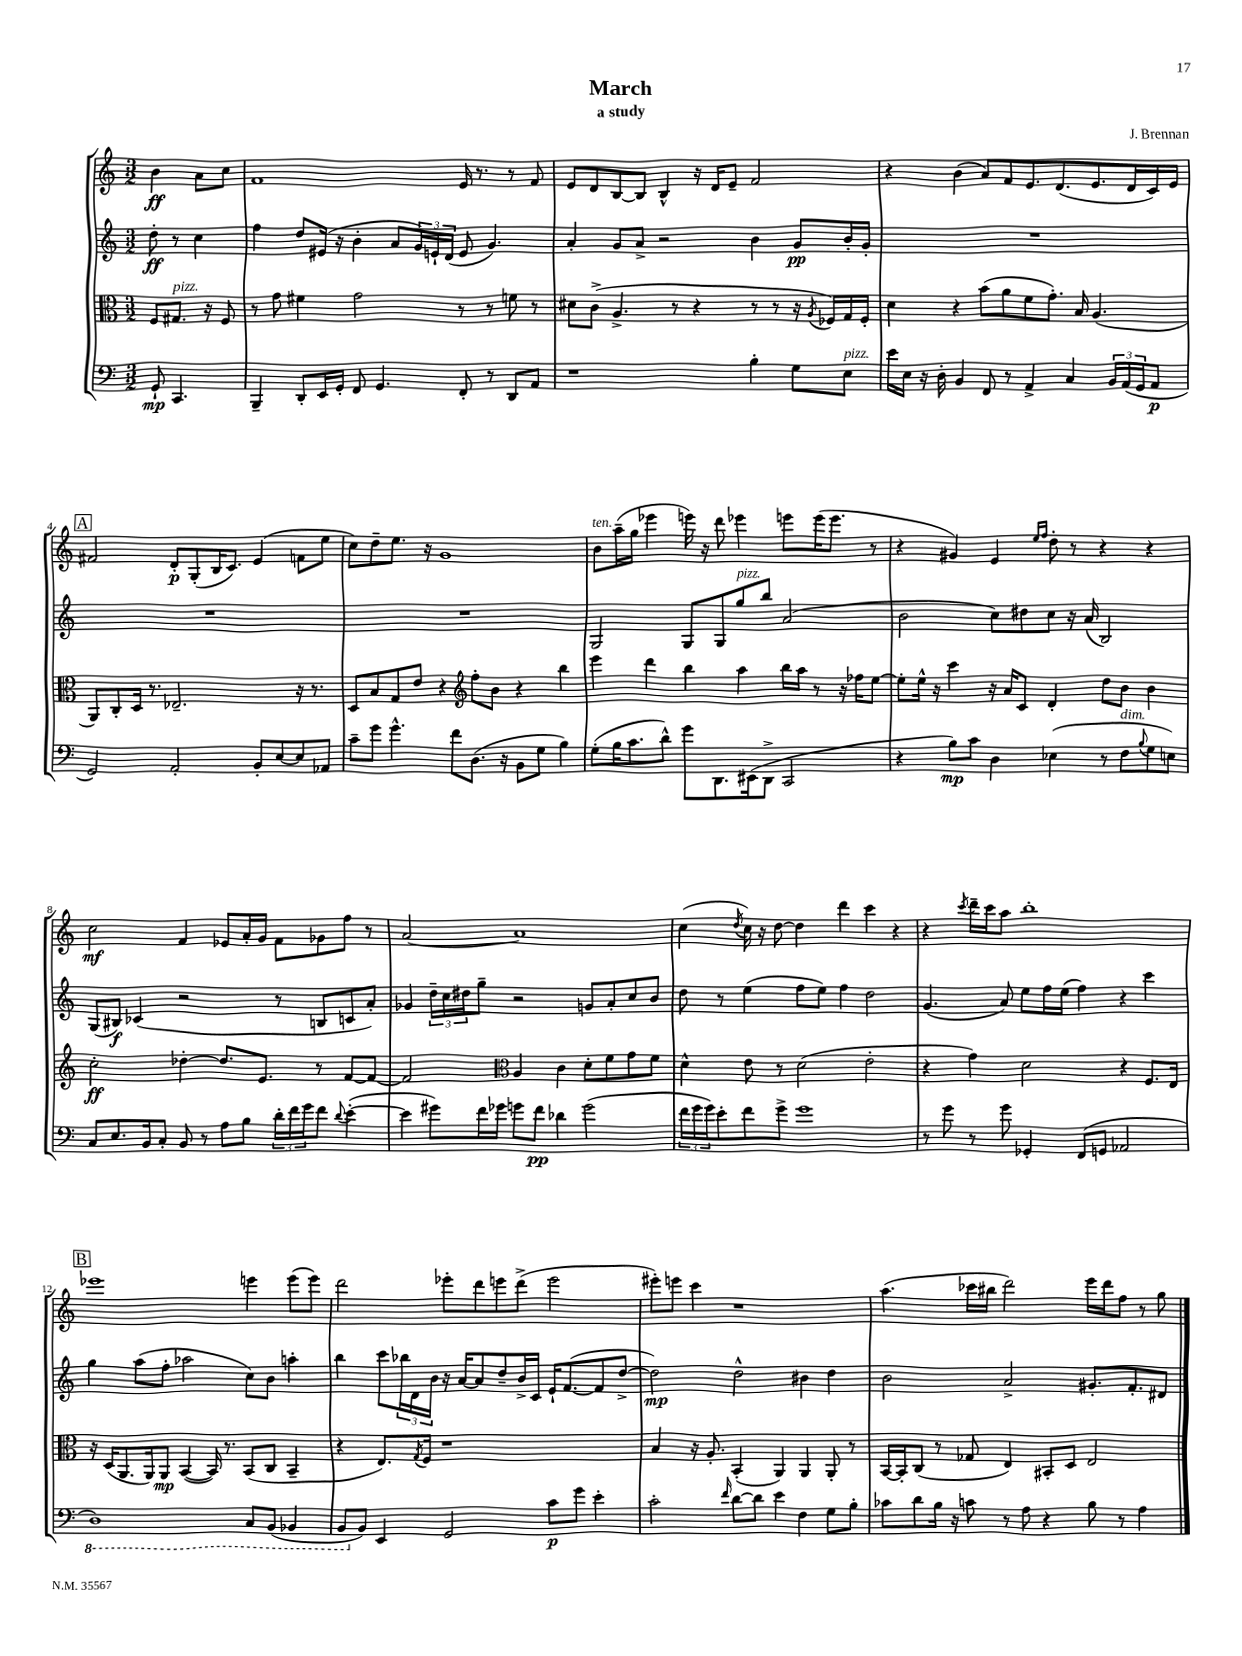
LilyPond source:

\header { title = "March" composer = "J. Brennan" subtitle = "a study" }
<<
\new StaffGroup <<
\new Staff = "s0" {
    \clef treble \key c \major \numericTimeSignature \time 3/2 \partial 2
    b'4\ff a'8 c''8 |
    f'1 e'16 r8. r8 f'8 |
    e'8 d'8 b8~ b8 b4-^ r16 d'16 e'8-- f'2 |
    r4 b'4( a'8) f'8 e'8. d'8.( e'8. d'16 c'16) e'16 |
    \mark \markup { \box "A" } fis'2 d'8-.\p g8-.( b16 c'8.) e'4( f'8 e''8 |
    c''8) d''8-- e''8. r16 g'1 |
    b'8^\markup { \italic "ten." } a''16--( g''16 ees'''4 e'''16) r16 d'''8 ees'''4 e'''8 e'''16( e'''8. r8 |
    r4 gis'4) e'4 \grace { e''16 f''16 } d''8-. r8 r4 r4 |
    c''2\mf f'4 ees'8 a'16-. g'16 f'8 ges'8 f''8 r8 |
    a'2~ a'1 |
    c''4( \acciaccatura { d''8 } c''16) r16 d''8~ d''4 d'''4 c'''4 r4 |
    r4 \acciaccatura { c'''8 } d'''16-- c'''16 a''8 b''1-. |
    \mark \markup { \box "B" } ees'''1 e'''4 e'''8( e'''8) |
    d'''2 ees'''8-. d'''8 e'''8 d'''8->( e'''2 |
    eis'''8-.) e'''8 c'''4 r1 |
    a''4.( ces'''16 bis''16 d'''2) e'''16 d'''16 f''8 r8 g''8 \bar "|." |
}
\new Staff = "s1" {
    \clef treble \key c \major \numericTimeSignature \time 3/2 \partial 2
    d''8-.\ff r8 c''4 |
    f''4 d''8 eis'16( r16 b'4-. a'8 \tuplet 3/2 { g'16) e'16-! d'16( } e'8 g'4.) |
    a'4-. g'8 a'8-> r2 b'4 g'8\pp b'16-. g'16-. |
    R1. |
    \mark \markup { \box "A" } R1. |
    R1. |
    g2 g8 g8 g''8^\markup { \italic "pizz." } b''8 a'2( |
    b'2 c''8) dis''8 c''8 r16 a'16( b2) |
    g8( bis8\f) ces'4( r2 r8 b8 c'8 a'8-.) |
    ges'4 \tuplet 3/2 { d''16-- c''16 dis''16 } g''8-- r2 g'8 a'8-. c''8 b'8 |
    d''8 r8 e''4( f''8 e''8) f''4 d''2 |
    g'4.( a'8) e''8 f''16 e''16( f''4) r4 c'''4 |
    \mark \markup { \box "B" } g''4 a''8( f''8-. aes''2 c''8) b'8 a''4-. |
    b''4 c'''8 \tuplet 3/2 { bes''16 d'16 b'16 } r16 a'16~ a'8 d''8-- b'16-> c'16 e'16-! f'8.~( f'8 d''8~-> |
    d''2\mp) d''2-^ bis'4 d''4 |
    b'2 a'2-> gis'8.-. f'8.-. dis'8 \bar "|." |
}
\new Staff = "s2" {
    \clef alto \key c \major \numericTimeSignature \time 3/2 \partial 2
    f8 gis8.^\markup { \italic "pizz." } r16 f8 |
    r8 g'8 fis'4 g'2 r8 r8 f'8 r8 |
    dis'8 c'8->( a4.-> r8 r4 r8 r8 r16 \acciaccatura { a8 } fes16) g16 fes16-. |
    d'4 r4 b'8( a'8 f'8 g'8.-.) b16 a4.( |
    \mark \markup { \box "A" } a,8) c8-. d16 r8. ees2.-- r16 r8. |
    d8 b8 g8 e'8 r4 \clef treble f''8-. b'8 r4 b''4 |
    e'''4 d'''4 b''4 a''4 b''16 a''16 r8 r16 fes''16 e''8~ |
    e''8-. e''16-^ r16 c'''4 r16 a'16 c'8 d'4-. d''8 b'8 b'4 |
    c''2-.\ff des''4~-. des''8. e'8. r8 f'8~ f'8~ |
    f'2 \clef alto a4 c'4 d'8-. f'8 g'8 f'8 |
    d'4-^ e'8 r8 d'2( e'2-. |
    r4 g'4) d'2 r4 f8. e16 |
    \mark \markup { \box "B" } r16 d16( a,8. a,16) a,8\mp b,4~( b,16) r8. b,8( c8 b,4-- |
    r4 e8.) \acciaccatura { g8 } f16 r1 |
    b4 r16 a8.-. b,4-.( a,4) a,4 a,8-. r8 |
    b,16~ b,16-. c8( r8 ges8 e4) bis,8-. d8 e2 \bar "|." |
}
\new Staff = "s3" {
    \clef bass \key c \major \numericTimeSignature \time 3/2 \partial 2
    g,8-!\mp c,4. |
    b,,4-- d,8-. e,16 g,16-. f,8 g,4. f,8-. r8 d,8 a,8 |
    r1 b4-. g8 e8^\markup { \italic "pizz." } |
    e'16 e16 r16 d16-. b,4 f,8 r8 a,4-> c4 \tuplet 3/2 { b,16 a,16( g,16 } a,8\p |
    \mark \markup { \box "A" } g,2) a,2-. b,8-. e8~ e8 aes,8 |
    c'8-- g'8 g'4.-^ f'8 d8.( r16 b,8 g8 b4) |
    g8-.( b16 c'8. d'8-^) g'8 d,8. eis,16( d,8-> c,2 |
    r4 b8\mp) c'8 d4 ees4( r8 f8^\markup { \italic "dim." } \appoggiatura { b8 } g8 e8) |
    c8 e8. b,16 c8-. b,8 r8 a8 b8 \tuplet 3/2 { d'16-. f'16 g'16 } f'8 \appoggiatura { d'8 } e'4~-.( |
    e'4 gis'8) f'16 ges'16 g'8 f'8\pp des'4 g'2( |
    \tuplet 3/2 { f'16 g'16 g'16) } e'8-. f'8 g'8-> g'1 |
    r8 g'8 r8 g'8 ges,4-. f,8( g,8 aes,2 |
    \mark \markup { \box "B" } \ottava #-1 d,1) c,8 b,,8( bes,,4 |
    b,,8 \ottava #0 b,8) e,4 g,2 c'8\p g'8 e'4-. |
    c'2-. \grace { f'16 } d'8~ d'8 e'4 f4 g8 b8-. |
    ces'8 d'8 b16 r16 c'8 r8 a8 r4 b8 r8 a4 \bar "|." |
}
>>
>>
